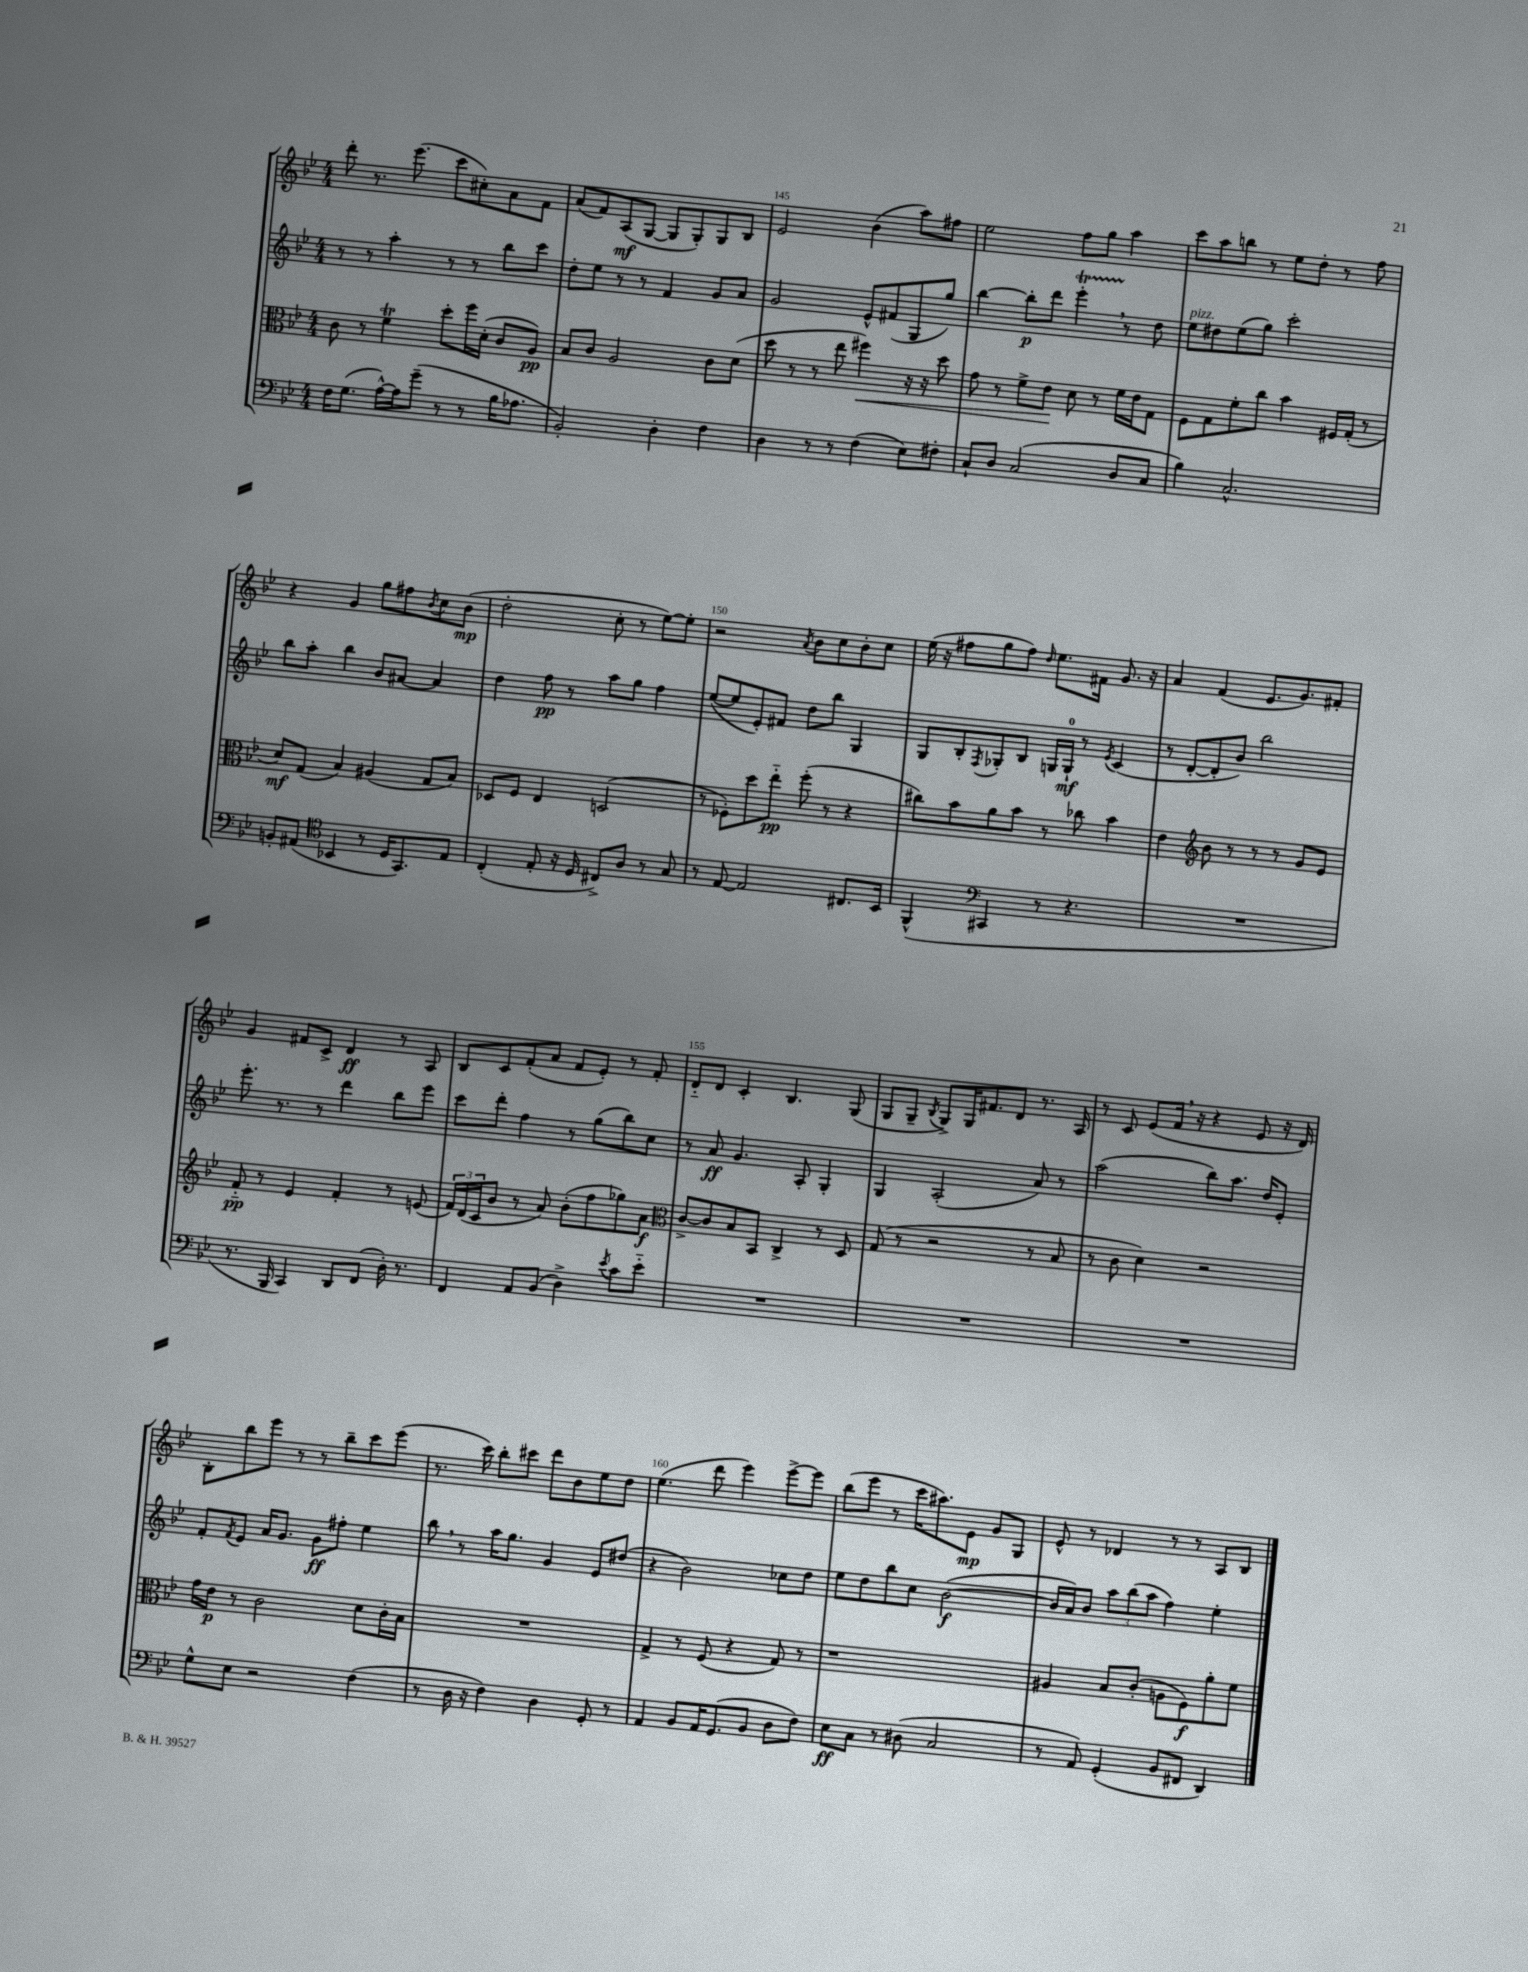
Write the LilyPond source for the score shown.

<<
\new StaffGroup <<
\new Staff = "s0" {
    \clef treble \key bes \major \numericTimeSignature \time 4/4
    d'''8-. r8. ees'''8.( c'''8 cis''8-.) a'8 f'8 |
    a'8( f'8) a8\mf( g8~ g8 g8-.) g8 bes8 |
    ees'2 bes'4( a''8) fis''8 |
    ees''2 f''8 g''8 a''4 |
    c'''8 a''8 b''8 r8 ees''8 d''8-. r8 f''8 |
    r4 g'4 g''8 fis''8 \acciaccatura { bes'8 } c''8 bes'8\mp( |
    d''2-. c''8-. r8 ees''8~) ees''8-. |
    r2 \acciaccatura { a'8 } bes'8 c''8 bes'8-. c''8 |
    ees''16( r16 fis''8 g''8 fis''8) \grace { d''16 } ees''8. fis'16 g'8. r16 |
    a'4 f'4( ees'8. g'8.) fis'8-. |
    g'4 fis'8 c'8-> d'4\ff r8 a8 |
    bes8 c'8 f'8-.( a'8 f'8 ees'8-.) r8 f'8-. |
    d'8-_ d'8 c'4-. bes4. g8( |
    g8 g8-- \acciaccatura { bes8 } g8->) g16 fis'8. d'8 r8. a16 |
    r8 c'8 ees'8( f'16 \breathe r16 r4 ees'8 r16 d'16) |
    bes8-. bes''8 ees'''8 r8 r8 bes''8-- c'''8 ees'''8( |
    r8. c'''16) bes''8-. cis'''8 d'''8 bes'8 ees''8 d''8 |
    ees''4.( d'''8 ees'''4) ees'''8~-> ees'''8 |
    bes''8( ees'''8 r8 c'''16 ais''8.) ees'8\mp g'8 g8 |
    ees'8-^ r8 des'4 r8 r8 a8 bes8 \bar "|." |
}
\new Staff = "s1" {
    \clef treble \key bes \major \numericTimeSignature \time 4/4
    r8 r8 a''4-. r8 r8 bes''8 c'''8 |
    d''8-. ees''8 r8 r8 f'4 g'8 a'8 |
    g'2 ees'8-^ fis'8( g8 g''8) |
    bes''4~ bes''8-.\p d'''8 ees'''4-.\startTrillSpan \breathe r8\stopTrillSpan d''8 |
    ees''8^\markup { \italic "pizz." } dis''8 ees''8( g''8) c'''2-. |
    bes''8 a''8-. bes''4 bes'8 ais'8~ ais'4 |
    d''4 f''8\pp r8 a''8 g''8 f''4 |
    ees''8~( ees''8 ees'8-.) fis'8 d''8 bes''8 g4 |
    g8 bes8-. \acciaccatura { f8 } ges8-. bes8 g16 g16-0-!\mf r8 \acciaccatura { ees'8 } c'4( |
    r8 d'8~-. d'8-. bes'8) bes''2 |
    ees'''8.-. r8. r8 d'''4 bes''8 ees'''8 |
    c'''8 d'''8-. f''4 r8 g''8( bes''8) c''8 |
    r8 a'8\ff g'4. a8-. g4-. |
    g4 a2-.( a'8) r8 |
    a''2( bes''8) a''8. d''16 ees'8-. |
    f'8-. \acciaccatura { f'8 } ees'8 a'16 g'8. g'8\ff fis''8-. ees''4 |
    bes''8 \breathe r8 a''16 g''8. g'4 ees'8 dis''8( |
    r4 bes'2) ces''8 d''8 |
    ees''8 d''8 bes''8 c''8 bes'2~\f( |
    bes'16 a'16) bes'8 \tuplet 3/2 { a''8 bes''8( a''8 } f''4) ees''4-. \bar "|." |
}
\new Staff = "s2" {
    \clef alto \key bes \major \numericTimeSignature \time 4/4
    c'8 r8 f'4\trill d''8-. f''16 d'16-.( c'8 a8\pp) |
    bes8 c'8 a2 c'8 d'8( |
    d''8 r8 r8 ees''8 fis''4\<) r16 r16 d''8 |
    g'8 r8 f'8-> ees'8\! d'8 r8 f'16 ees'16 g8 |
    f8 g8 f'8-. c''8 bes'4 fis16 g16-.( r8 |
    d'8\mf) g8( bes4) ais4( g8 bes8) |
    des8 f8 ees4 d2( |
    r8 fes8-.) d''8 ees''8-_\pp f''8-.( r8 r4 |
    cis''8) bes'8 a'8 bes'8 r8 ces''8 bes'4 |
    ees'4 \clef treble bes'8 r8 r8 r8 g'8 ees'8 |
    f'8-_\pp r8 ees'4 f'4-. r8 e'8( |
    \tuplet 3/2 { f'16) d'16( c'16 } bes'8 r8 a'8) bes'8-.( f''8 ges''8) a'8\f |
    \clef alto c'8~-> c'8 bes8 bes,8 c4-> r8 d8 |
    g8( r8 r2 r8 bes8 |
    r8 c'8 d'4) r2 |
    g'16 ees'16\p r8 c'2 d'8 c'16-. bes16 |
    R1 |
    g4-> r8 f8( r4 g8) r8 |
    r1 |
    ais4 bes8 c'8-.( a8 f8\f) a'8-. f'8 \bar "|." |
}
\new Staff = "s3" {
    \clef bass \key bes \major \numericTimeSignature \time 4/4
    f16 g8.( a16~-^) a16 g'8--( r8 r8 bes16 aes8. |
    bes,2-.) d4-. f4 |
    d4 r8 r8 f4( ees8) fis8-. |
    c8-! d8 c2( d8 c8 |
    bes4) c2.-^ |
    b,8-. ais,8( \clef tenor bes,4 r8 d16 g,8.) ees8 |
    c4-.( ees8-. r16 d16 cis8->) a8 r8 g8 |
    r8 ees8~ ees2 cis8. bes,16 |
    f,4-^( \clef bass cis,4 r8 r4. |
    R1 |
    r8. bes,,16 c,4) d,8 f,8( d16-.) r8. |
    f,4 a,8 bes,8( d4->) \acciaccatura { ees'8 } c'8 ees'8-_ |
    R1 |
    R1 |
    R1 |
    g8-^ ees8 r2 f4( |
    r8 d16 r16 f4) d4 g,8-. r8 |
    a,4 bes,8 a,16 g,8.( bes,8 d8 f8) |
    ees8\ff c8 r8 dis8( c2 |
    r8 a,8) g,4-.( bes,8 fis,8 d,4) \bar "|." |
}
>>
>>
\layout { \context { \Score currentBarNumber = #143 \override BarNumber.break-visibility = ##(#f #t #t) barNumberVisibility = #(every-nth-bar-number-visible 5) } }
